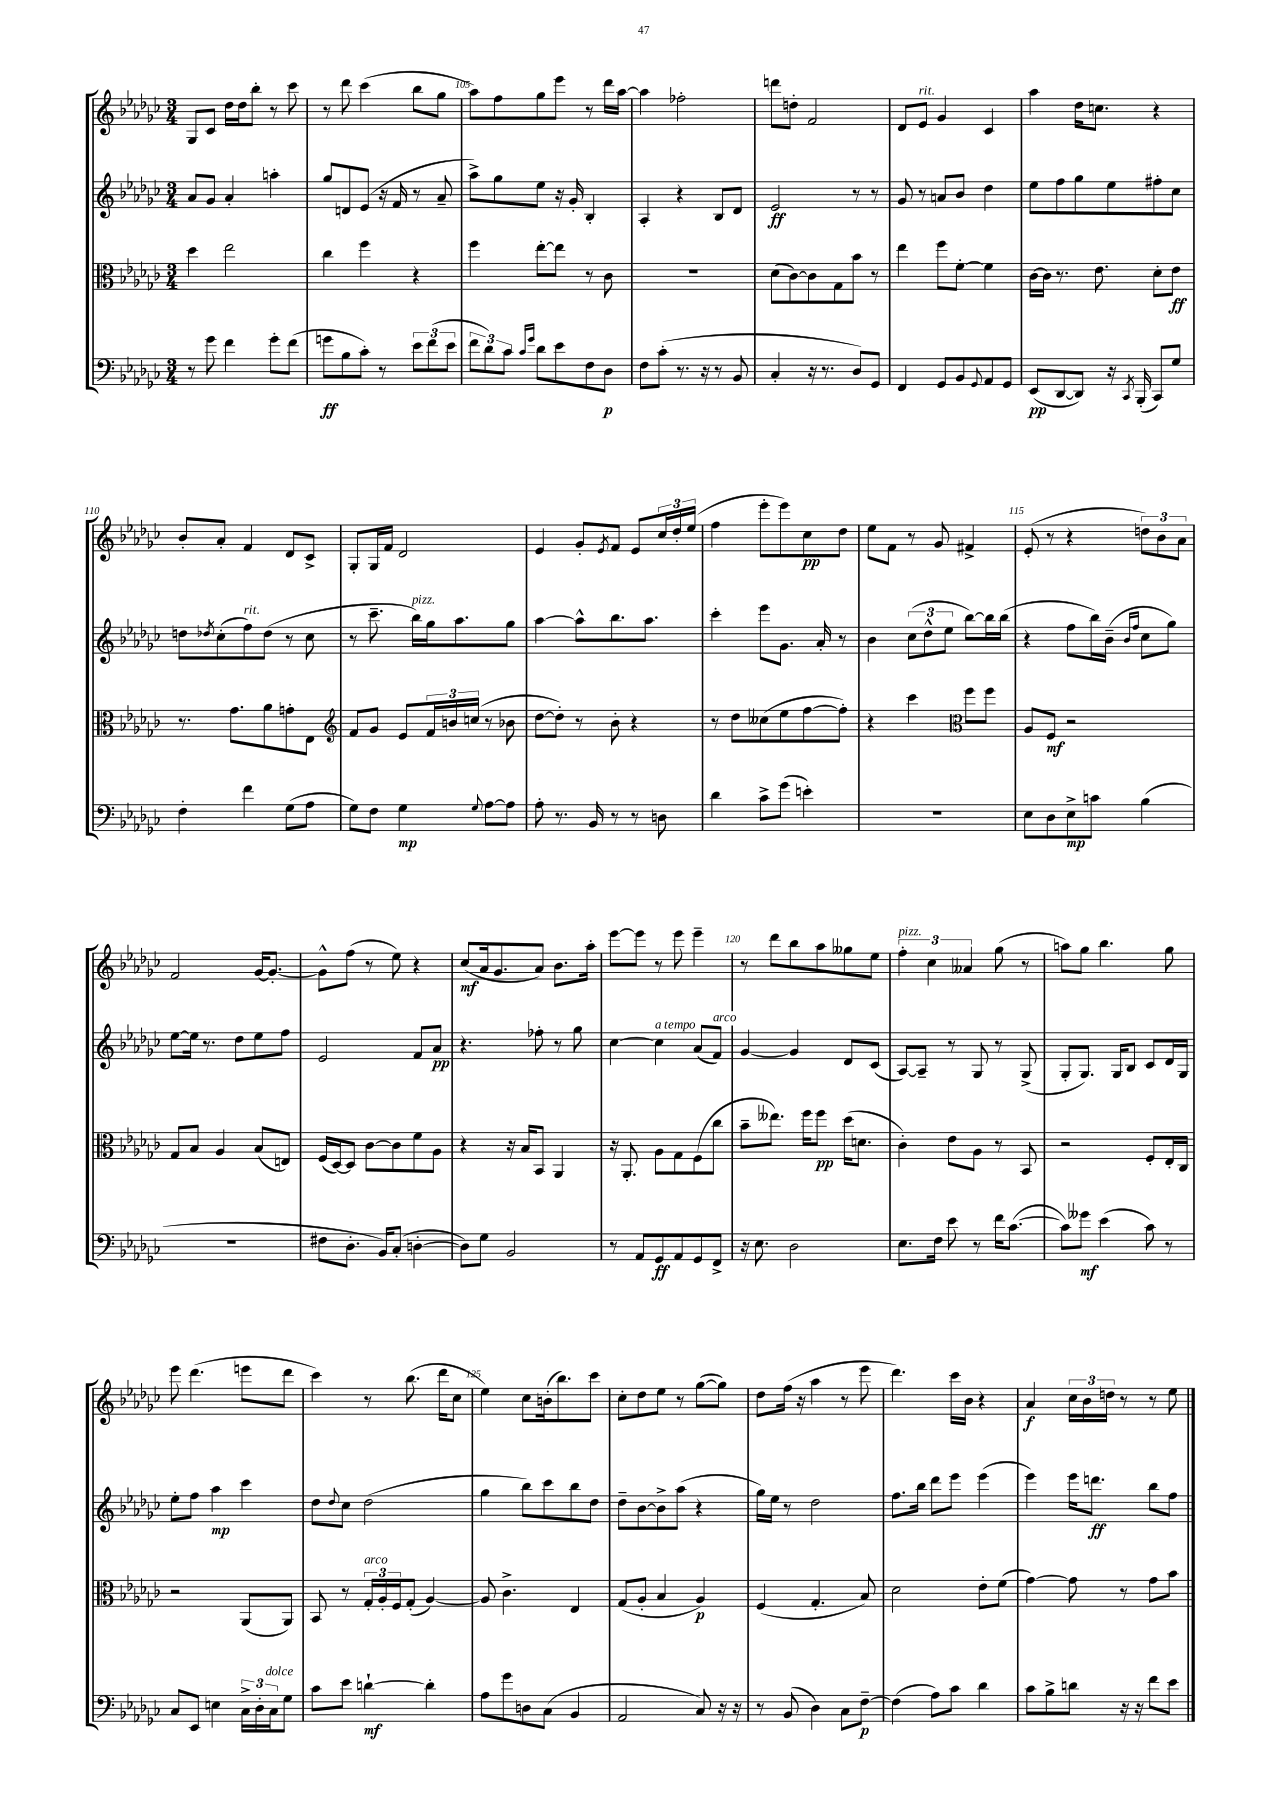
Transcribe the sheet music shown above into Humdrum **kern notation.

**kern	**kern	**kern	**kern
*staff4	*staff3	*staff2	*staff1
*clefF4	*clefC3	*clefG2	*clefG2
*k[b-e-a-d-g-c-]	*k[b-e-a-d-g-c-]	*k[b-e-a-d-g-c-]	*k[b-e-a-d-g-c-]
*M3/4	*M3/4	*M3/4	*M3/4
8r	4dd-	8a-	8G-
8g-	.	8g-	8c-
4f	2ee-	4a-'	16dd-
.	.	.	16dd-
.	.	.	8bb-'
8g-'	.	4aa'	8r
(8f	.	.	8ccc-
=	=	=	=
8g	4cc-	8gg-	8r
8B-	.	8d	8ddd-
8c-')	4ff	(8e-	(4ccc-
8r	.	16r	.
.	.	16f	.
12e-	4r	8r	8bb-
(12f	.	.	.
.	.	8a-~	8gg-
12e-	.	.	.
=	=	=	=
12f	4ff	8aa-^)	8aa-)
12d-)	.	.	.
.	.	8gg-	8ff
12c-	.	.	.
16qqc-	.	.	.
16qqg-	.	.	.
8d-	[8ee-'	8ee-	8gg-
8e-	8ee-]	16r	8eee-
.	.	16g-'	.
8F	8r	4B-'	8r
8D-	8c-	.	16ddd-
.	.	.	[16aa-
=	=	=	=
8F	2.r	4A-'	4aa-]
(8c-'	.	.	.
8.r	.	4r	2ff-'
16r	.	.	.
8r	.	8B-	.
8BB-	.	8d-	.
=	=	=	=
4C-'	(8d-	2e-	8ddd
.	[8c-)	.	8dd'
16r	8c-]	.	2f
8.r	.	.	.
.	8G-	.	.
8D-)	8b-	8r	.
8GG-	8r	8r	.
=	=	=	=
4FF	4ee-	8g-	8d-
.	.	8r	8e-
8GG-	8ff	8a	4g-
8BB-	[8f'	8b-	.
8qqGG-	.	.	.
8AA-	4f]	4dd-	4c-
8GG-	.	.	.
=	=	=	=
(8EE-	[16c-	8ee-	4aa-
.	16c-]	.	.
[8DD-	8.r	8ff	.
8DD-])	.	8gg-	16dd-
.	8.e-	.	8.cc
16r	.	8ee-	.
8qCC-	.	.	.
(16BBB-'	.	.	.
8CC-)	8d-'	8ff#'	4r
8G-	8e-	8cc-	.
=	=	=	=
4F'	8.r	8dd	8b-'
.	.	8qdd-	.
.	.	(8cc-'	8a-'
.	8.g-	.	.
4f	.	8ff)	4f
.	8a-	(8dd-	.
(8G-	8g'	8r	8d-
8A-	8E-	8cc-	8c-^
=	=	=	=
*	*clefG2	*	*
8G-)	8f	8r	8G-'
8F	8g-	8.ccc-~	16G-
.	.	.	16f
4G-	8e-	.	2d-
.	.	16bb-)	.
.	24f	16gg-	.
.	24b	.	.
.	.	8.aa-	.
.	(24cc	.	.
8qqG-	.	.	.
[8A-	8r	.	.
8A-]	8b-	8gg-	.
=	=	=	=
8A-'	[8dd-	[4aa-	4e-
8.r	8dd-'])	.	.
.	8r	8aa-^^]	8g-'
16BB-	.	.	.
.	.	.	8qe-
8r	8b-'	8.bb-	8f
8r	4r	.	8e-
.	.	8.aa-	.
8D	.	.	24cc-
.	.	.	24dd-'
.	.	.	(24ee-
=	=	=	=
4d-	8r	4ccc-'	4ff
.	8dd-	.	.
8c-^	(8cc--	8eee-	8eee-'
(8g-	8ee-	8.g-	8eee-)
4e')	[8ff	.	8cc-
.	.	16a-'	.
.	8ff'])	8r	8dd-
=	=	=	=
2.r	4r	4b-	8ee-
.	.	.	8f
.	4ccc-	(12cc-	8r
.	.	12dd-^^	.
.	.	.	8g-
.	.	12ee-	.
*	*clefC3	*	*
.	8ff	[8bb-)	4f#^
.	8ff	16bb-]	.
.	.	(16bb-	.
=	=	=	=
8E-	8A-	4r	(8e-'
8D-	8F	.	8r
8E-^	2r	8ff	4r
8c	.	16bb-)	.
.	.	(16b-~	.
.	.	16qqb-	.
.	.	16qqff	.
(4B-	.	8cc-	12dd)
.	.	.	12b-
.	.	8gg-)	.
.	.	.	12a-
=	=	=	=
2.r	8G-	[8ee-	2f
.	8B-	16ee-]	.
.	.	8.r	.
.	4A-	.	.
.	.	8dd-	.
.	(8B-	8ee-	[16g-
.	.	.	8.g-'_
.	8E)	8ff	.
=	=	=	=
8F#	(16F	2e-	8g-^^]
.	[16D-)	.	.
8.D-'	8D-]	.	(8ff
.	[8c-	.	8r
16BB-)	.	.	.
(8C-'	8c-]	.	8ee-)
[4D'	8f	8f	4r
.	8A-	8a-	.
=	=	=	=
8D])	4r	4.r	(8cc-
8G-	.	.	16a-
.	.	.	8.g-
2BB-	16r	.	.
.	16B-	.	.
.	8BB-	8ff-'	8a-)
.	4AA-	8r	8.b-
.	.	8gg-	.
.	.	.	16aa-'
=	=	=	=
8r	16r	[4cc-	[8eee-
.	8.AA-'	.	.
8AA-	.	.	8eee-]
8GG-	8A-	4cc-]	8r
8AA-	8G-	.	8eee-
8GG-	(8F	(8a-	4eee-~
8FF^	8cc-	8f)	.
=	=	=	=
16r	8b-~	[4g-	8r
8.E-	.	.	.
.	8.ee--)	.	8ddd-
2D-	.	4g-]	8bb-
.	16ff	.	.
.	8ff	.	8aa-
.	(16dd-	8d-	8gg--
.	8.d	.	.
.	.	(8c-	8ee-
=	=	=	=
8.E-	4c-')	[8A-)	6ff'
.	.	8A-~]	.
.	.	.	6cc-
16F	.	.	.
8e-	8e-	8r	.
.	.	.	6a--
8r	8A-	8G-	.
16f	8r	8r	(8gg-
([8.c-	.	.	.
.	8BB-	(8G-^	8r
=	=	=	=
8c-])	2r	8G-'	8aa)
8g--	.	8.G-)	8gg-
(4e-	.	.	4.bb-
.	.	16G-	.
.	.	8B-	.
8c-)	8F'	8c-	.
8r	16E-'	16d-	8gg-
.	16C-	16G-	.
=	=	=	=
8C-	2r	8ee-'	8eee-
8EE-	.	8ff	(4.ddd-
4E	.	4aa-	.
24C-^	(8AA-	4ccc-	8eee
24D-'	.	.	.
24C-	.	.	.
8G-	8AA-)	.	8ddd-
=	=	=	=
8c-	8BB-	8dd-	4ccc-)
.	.	8qqdd-	.
8e-	8r	8cc-	.
[4d`	24G-'	(2dd-	8r
.	24A-'	.	.
.	24F	.	.
.	(8G-'	.	(8.bb-
4d']	[4A-)	.	.
.	.	.	16ddd-
.	.	.	8cc-
=	=	=	=
8A-	8A-]	4gg-	4ee-)
8g-	4.c-^	.	.
8D	.	8bb-)	8cc-
(8C-	.	8ccc-	(16b'
.	.	.	8.bb-)
4BB-	4E-	8bb-	.
.	.	8dd-	8ccc-
=	=	=	=
2AA-	(8G-	8dd-~	8cc-'
.	8A-'	[8b-	8dd-
.	4B-	8b-^]	8ee-
.	.	(8aa-	8r
8C-)	4A-)	4r	([8gg-
16r	.	.	8gg-])
16r	.	.	.
=	=	=	=
8r	(4F	16gg-)	8dd-
.	.	16ee-	.
(8BB-	.	8r	(16ff
.	.	.	16r
4D-)	4.G-'	2dd-	4aa-
8C-	.	.	8r
[8F~	8B-)	.	8eee-
=	=	=	=
(4F]	2d-	8.ff	4.ddd-)
.	.	16bb-	.
8A-)	.	8ddd-	.
8c-	.	8eee-	16ccc-
.	.	.	16b-
4d-	8e-'	(4eee-	4r
.	(8f	.	.
=	=	=	=
8c-	[4g-)	4eee-)	4a-
8B-^	.	.	.
8d	8g-]	16eee-	24cc-
.	.	.	24b-
.	.	8.ddd	.
.	.	.	24dd
16r	8r	.	8r
16r	.	.	.
8f	8g-	8bb-	8r
8e-	8b-	8ff	8ee-
==	==	==	==
*-	*-	*-	*-
